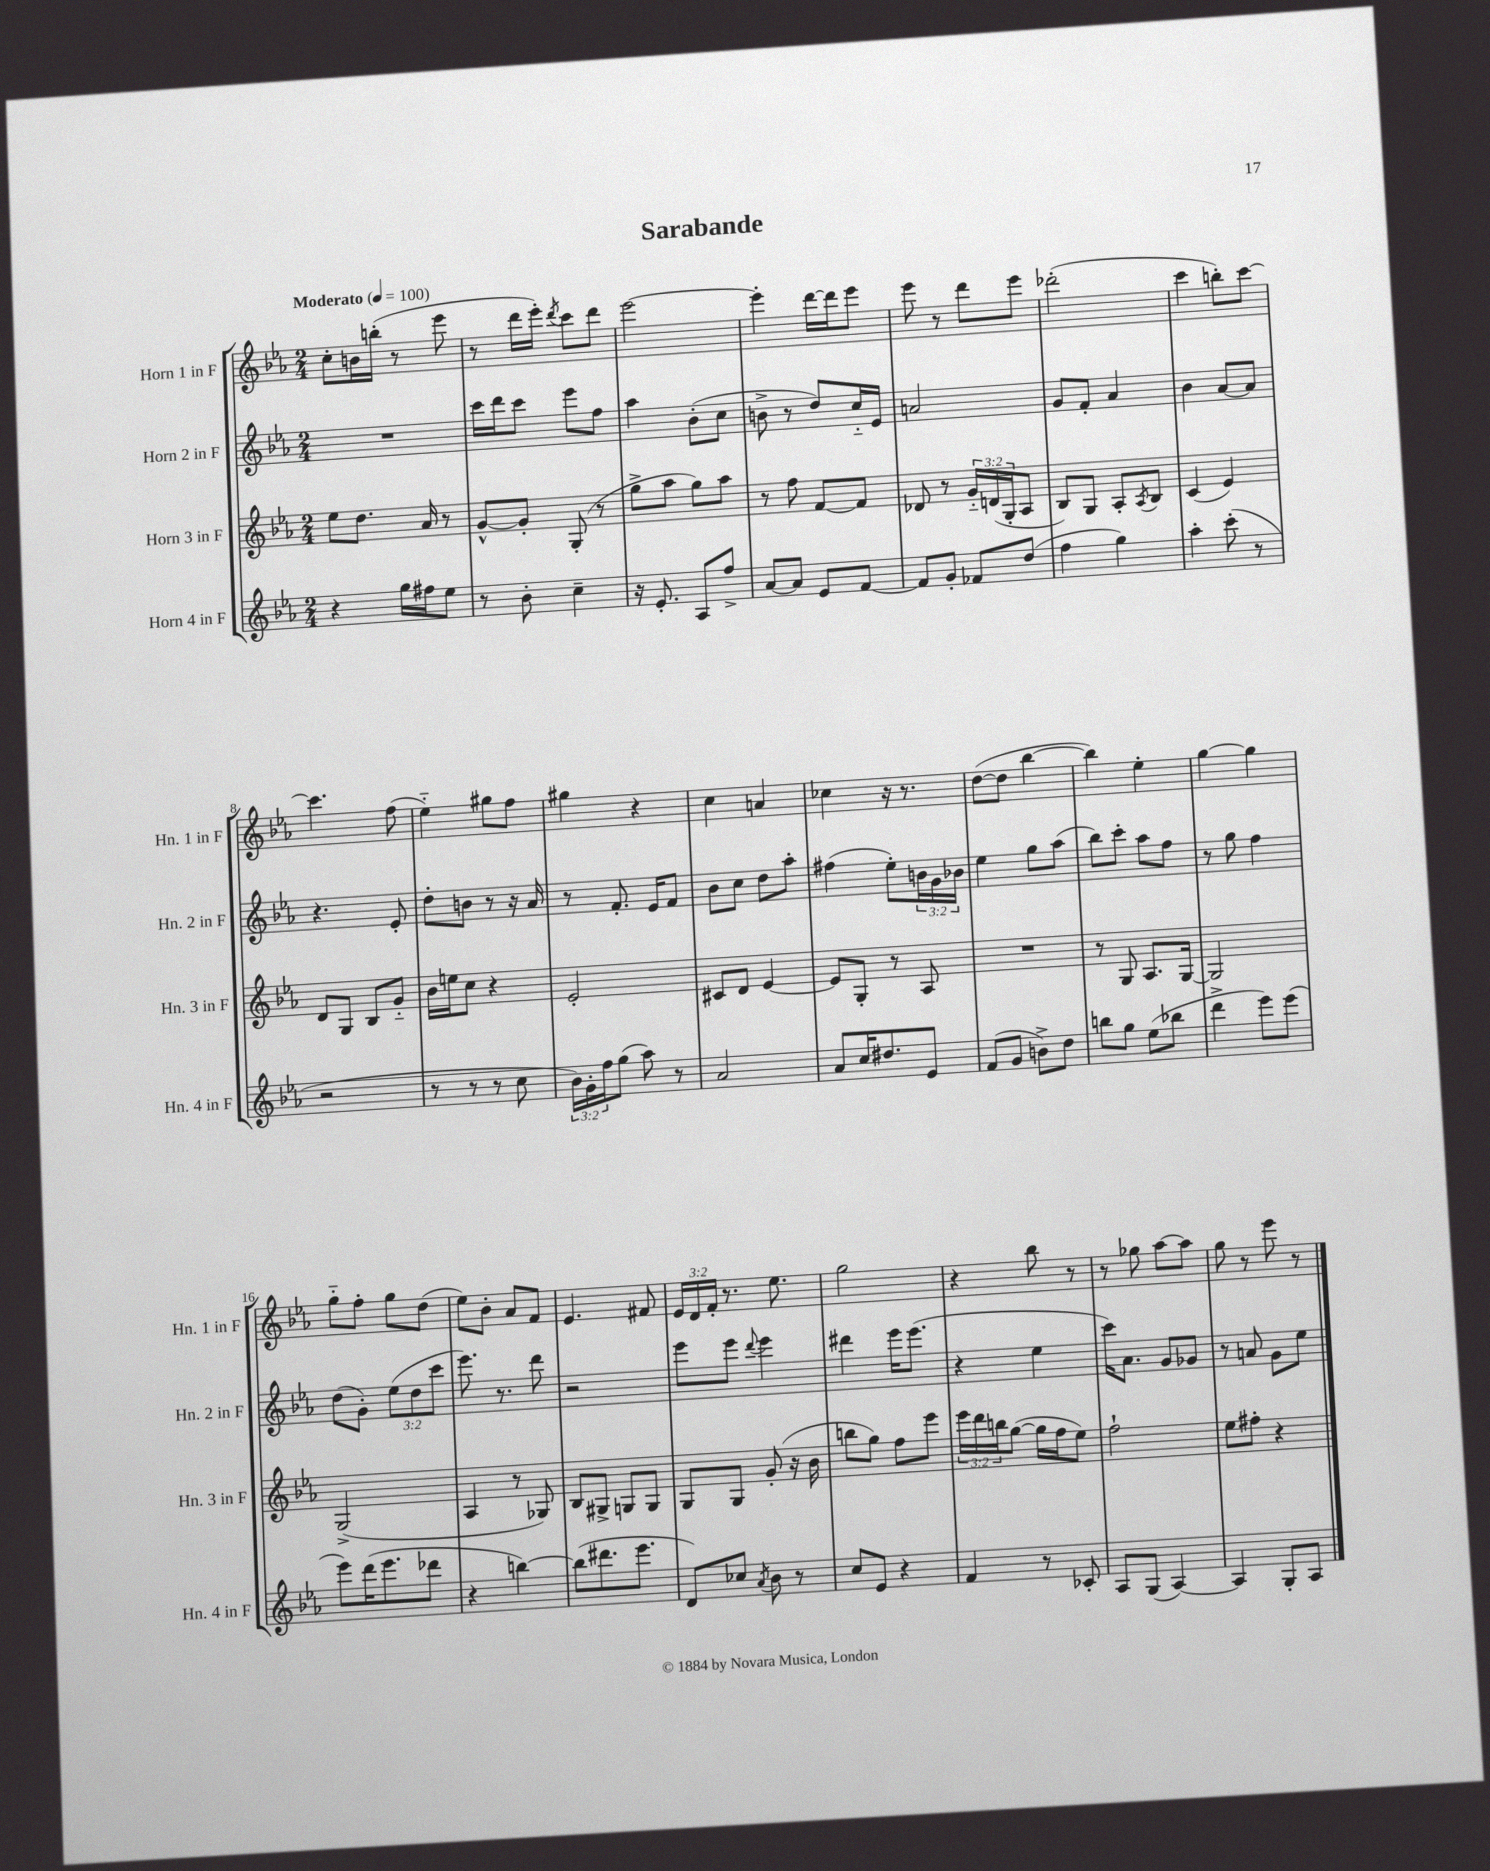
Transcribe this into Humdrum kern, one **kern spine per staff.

**kern	**kern	**kern	**kern
*staff4	*staff3	*staff2	*staff1
*clefG2	*clefG2	*clefG2	*clefG2
*k[b-e-a-]	*k[b-e-a-]	*k[b-e-a-]	*k[b-e-a-]
*M2/4	*M2/4	*M2/4	*M2/4
*MM100	*MM100	*MM100	*MM100
4r	8ee-\L	2r	8cc'\L
.	8.dd\J	.	16b\L
.	.	.	(16bb'\JJ
16gg\LL	.	.	8r
16ff#\J	16a-/	.	.
8ee-\J	8r	.	8eee-\
=	=	=	=
8r	[8g^^/L	16ccc\LL	8r
.	.	16ddd\J	.
8b-'\	8g'/]J	8ccc\J	16ddd\LL
.	.	.	16eee-'\JJ)
.	.	.	8qddd/
4cc~\	(8G'/	8eee-\L	8ccc\L
.	8r	8ff\J	8ddd\J
=	=	=	=
16r	8gg^\L	4aa-\	[2eee-\
8.e-'/	.	.	.
.	8aa-\J	.	.
8A-/L	8gg\L)	(8b-'\L	.
8ff^/J	8aa-\J	8cc\J	.
=	=	=	=
[8a-/L	8r	8b^\	4eee-'\]
8a-/]J	8ff\	8r	.
8e-/L	[8f/L	8dd/L)	[16ddd\LL
.	.	.	16ddd\]J
[8f/J	8f/]J	16cc'~/L	8eee-\J
.	.	16e-/JJ	.
=	=	=	=
8f/]L	8d-/	2a/	8eee-\
8g'/J	8r	.	8r
8f-/L	24g'~/LL	.	8ddd\L
.	(24d/	.	.
.	24G'/J	.	.
(8dd/J	8A-/J	.	8eee-\J
=	=	=	=
4ff\	8B-/L)	8g/L	(2ddd-'\
.	8G/J	8f'/J	.
4gg\)	8A-'/L	4a-/	.
.	8qA-/	.	.
.	8B-/J	.	.
=	=	=	=
4aa-'\	(4c/	4b-\	4ccc\
(8ccc'\	4e-/)	[8a-/L	8bb'\L)
8r	.	8a-/]J	[8ccc\J
=	=	=	=
2r	8d/L	4.r	4.ccc\]
.	8G/J	.	.
.	8B-/L	.	.
.	8g'~/J	8e-'/	(8ff\
=	=	=	=
8r	16b-\LL	8dd'\L	4ee-'~\)
.	16ee\J	.	.
8r	8cc\J	8b\J	.
8r	4r	8r	8gg#\L
8cc\	.	16r	8ff\J
.	.	16a-/	.
=	=	=	=
24b-\LL)	2e-'/	8r	4gg#\
24g'\	.	.	.
24ff\J	.	.	.
(8gg\J	.	8.f'/	.
8aa-\)	.	.	4r
.	.	16e-/LK	.
8r	.	8f/J	.
=	=	=	=
2a-/	8c#/L	8b-\L	4cc\
.	8d/J	8cc\J	.
.	[4e-/	8dd\L	4a/
.	.	8aa-'\J	.
=	=	=	=
8a-/L	8e-/]L	(4ff#\	4cc-\
16cc/K	8G'/J	.	.
8.dd#/	.	.	.
.	8r	8ee-'\L)	16r
.	.	.	8.r
8e-/J	8A-/	24b\L	.
.	.	24g\	.
.	.	24b-\JJ	.
=	=	=	=
(8f/L	2r	4ee-\	([8dd\L
8g/J	.	.	8dd\]J
8b^\L)	.	8gg\L	[4bb-\
8dd\J	.	(8aa-\J	.
=	=	=	=
8bb\L	8r	8bb-\L)	4bb-\])
8gg\J	8G/	8ccc'\J	.
(8ee-\L	8.A-/L	8aa-\L	4ee-'\
8bb-\J	.	8ff\J	.
.	[16G/Jk	.	.
=	=	=	=
4ddd^\	2G/]	8r	[4gg\
.	.	8gg\	.
8eee-\L)	.	4ff\	4gg\]
(8eee-\J	.	.	.
=	=	=	=
8eee-\L)	(2G^/	(8dd\L	8gg'~\L
(16ddd\K	.	8g'\J)	8ff'\J
8.eee-\	.	.	.
.	.	(12ee-\L	8gg\L
.	.	12dd\	.
8ddd-\J	.	.	(8dd\J
.	.	12ccc\J	.
=	=	=	=
4r	4A-/	8.eee-\)	8ee-\L)
.	.	.	8b-'\J
.	.	8.r	.
[4bb\)	8r	.	8a-/L
.	8G-/)	8ddd\	8f/J
=	=	=	=
(8bb\]L	8B-/L	2r	4.e-/
8.ddd#\	8G#^/J	.	.
.	8G/L	.	.
8.eee-\J	.	.	.
.	8G/J	.	8f#/
=	=	=	=
8d/L)	8G/L	8eee-\L	24e-/LL
.	.	.	24d/
.	.	.	24f'/JJ
8cc-/J	8G/J	8eee-\J	8.r
8qa-/	.	8qqddd/	.
8b-\	(8g'/	4eee-\	.
.	.	.	8.ee-\
8r	16r	.	.
.	16b-\	.	.
=	=	=	=
8cc/L	8bb\L	4ddd#\	2gg\
8e-/J	8gg\J)	.	.
4r	8ff\L	16eee-\LK	.
.	.	(8.eee-\J	.
.	8eee-\J	.	.
=	=	=	=
4f/	24eee-\LL	4r	4r
.	24ddd\	.	.
.	24bb\J	.	.
.	([8gg\J	.	.
8r	16gg\]LL	4ee-\	8bb-\
.	16ff\J	.	.
8c-'/	8ee-\J)	.	8r
=	=	=	=
8A-/L	2ff`\	16ccc\LK)	8r
.	.	8.a-\J	.
(8G/J	.	.	8gg-\
[4A-/)	.	8g/L	[8aa-\L
.	.	8g-/J	8aa-\]J
=	=	=	=
4A-/]	8ee-\L	8r	8gg\
.	8ff#'\J	8a/	8r
8G'/L	4r	8g\L	8eee-\
8A-/J	.	8ee-\J	8r
==	==	==	==
*-	*-	*-	*-
